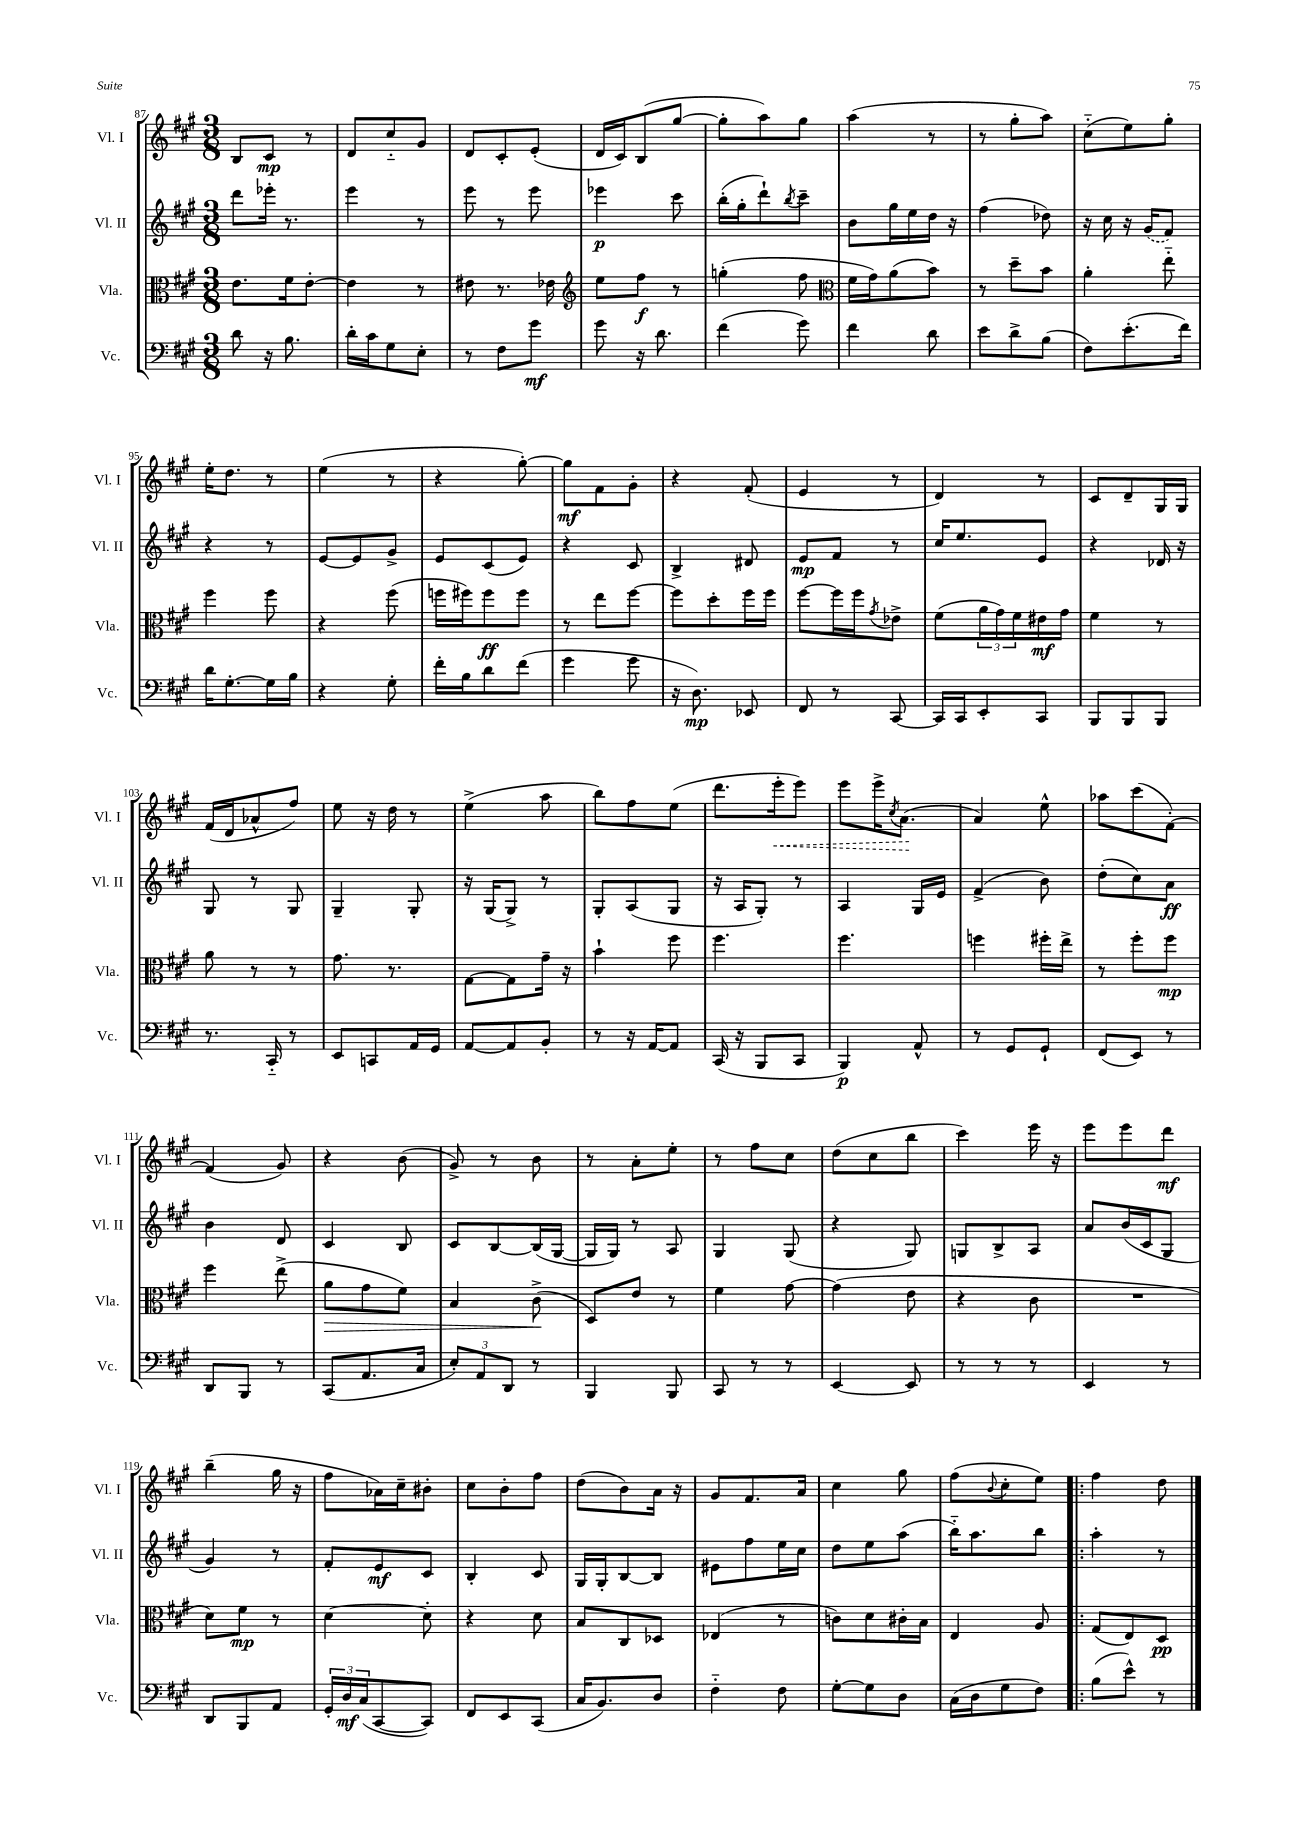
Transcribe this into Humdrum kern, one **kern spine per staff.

**kern	**kern	**kern	**kern
*staff4	*staff3	*staff2	*staff1
*clefF4	*clefC3	*clefG2	*clefG2
*k[f#c#g#]	*k[f#c#g#]	*k[f#c#g#]	*k[f#c#g#]
*M3/8	*M3/8	*M3/8	*M3/8
8d\	8.e\L	8ddd\L	8B/L
16r	.	16eee-'\Jk	8c#/J
8.B\	16f#\k	8.r	.
.	[8e'\J	.	8r
=	=	=	=
16d'\LL	4e\]	4eee\	8d/L
16c#\J	.	.	.
8G#\	.	.	8cc#'~/
8E'\J	8r	8r	8g#/J
=	=	=	=
8r	8e#\	8eee\	8d/L
8F#\L	8.r	8r	8c#'/
8g#\J	.	8eee\	(8e'/J
.	16e-\	.	.
=	=	=	=
*	*clefG2	*	*
8g#\	8ee\L	4eee-\	16d/LL
.	.	.	16c#/J)
16r	8ff#\J	.	(8B/
8.d\	.	.	.
.	8r	8ccc#\	[8gg#/J
=	=	=	=
(4f#\	(4gg'\	(16bb'\LL	8gg#'\]L
.	.	16gg#'\J	.
.	.	8ddd`\)	8aa\)
.	.	8qbb/	.
8g#\)	8ff#\	8ccc#~\J	8gg#\J
=	=	=	=
*	*clefC3	*	*
4f#\	16f#\LL	8b\L	(4aa\
.	16g#\J)	.	.
.	(8a\	16gg#\L	.
.	.	16ee\	.
8d\	8b\J)	16dd\JJ	8r
.	.	16r	.
=	=	=	=
8e\L	8r	(4ff#\	8r
8d^\	8dd~\L	.	8gg#'\L
(8B\J	8b\J	8dd-\)	8aa\J)
=	=	=	=
8F#\L)	4a'\	16r	(8cc#'~\L
.	.	16cc#\	.
(8.e'\	.	16r	8ee\)
.	.	(16g#/LK	.
.	8ee'~\	8f#/J)	8gg#'\J
16f#\Jk)	.	.	.
=	=	=	=
16d\LK	4ff#\	4r	16ee'\LK
[8.G#'\	.	.	8.dd\J
16G#\]L	8ff#\	8r	8r
16B\JJ	.	.	.
=	=	=	=
4r	4r	[8e/L	(4ee\
.	.	8e/]	.
8G#'\	(8ff#\	8g#^/J	8r
=	=	=	=
16f#'\LL	16ff\LL	8e/L	4r
16B\J	16ff#\J)	.	.
8d\	8ff#\	(8c#/	.
(8f#\J	8ff#\J	8e/J)	[8gg#'\)
=	=	=	=
4g#\	8r	4r	8gg#\]L
.	8ee\L	.	8f#\
8g#\	[8ff#\J	8c#/	8g#'\J
=	=	=	=
16r	8ff#\]L	4B^/	4r
8.D\)	.	.	.
.	8dd'\	.	.
8EE-/	16ff#\L	8d#/	(8f#'/
.	16ff#\JJ	.	.
=	=	=	=
8FF#/	[8ff#\L	8e/L	4e/
8r	16ff#\]L	8f#/J	.
.	16ff#\J	.	.
.	8qg#/	.	.
[8CC#/	8e-^\J	8r	8r
=	=	=	=
16CC#/]LL	(8f#\L	16cc#/LK	4d/)
16CC#/J	.	8.ee/	.
8EE'/	24a\L	.	.
.	24g#\)	.	.
.	24f#\	.	.
8CC#/J	16e#\	8e/J	8r
.	16g#\JJ	.	.
=	=	=	=
8BBB/L	4f#\	4r	8c#/L
8BBB/	.	.	8d~/
8BBB/J	8r	16d-/	16G#/L
.	.	16r	16G#/JJ
=	=	=	=
8.r	8a\	8G#/	(16f#/LL
.	.	.	16d/J
.	8r	8r	8a-^^/
16CC#'~/	.	.	.
8r	8r	8G#/	8ff#/J)
=	=	=	=
8EE/L	8.g#\	4G#~/	8ee\
8CC/	.	.	16r
.	8.r	.	16dd\
16AA/L	.	8G#'/	8r
16GG#/JJ	.	.	.
=	=	=	=
[8AA/L	[8G#\L	16r	(4ee^\
.	.	(16G#/LK	.
8AA/]	8G#\]	8G#^/J)	.
8BB'/J	16g#~\Jk	8r	8aa\
.	16r	.	.
=	=	=	=
8r	4b`\	8G#'/L	8bb\L)
16r	.	(8A/	8ff#\
[16AA/LK	.	.	.
8AA/]J	8ff#\	8G#/J	(8ee\J
=	=	=	=
(16CC#/	4.ff#\	16r	8.ddd\L
16r	.	16A/LK	.
8BBB/L	.	8G#'/J)	.
.	.	.	16eee'\k
8CC#/J	.	8r	8eee\J)
=	=	=	=
4BBB/)	4.ff#\	4A/	8eee\L
.	.	.	16eee^\K
.	.	.	8qcc#/
.	.	.	(8.a\J
8AA^^/	.	16G#/LL	.
.	.	16e/JJ	.
=	=	=	=
8r	4ff\	(4f#^/	4a/)
8GG#/L	.	.	.
8GG#`/J	16ff#'\LL	8b\)	8ee^^\
.	16ee^\JJ	.	.
=	=	=	=
(8FF#/L	8r	(8dd'\L	8aa-\L
8EE/J)	8ff#'\L	8cc#\)	(8ccc#\
8r	8ff#\J	8a\J	[8f#'\J)
=	=	=	=
8DD/L	4ff#\	4b\	(4f#/]
8BBB/J	.	.	.
8r	(8ee^\	8d/	8g#/)
=	=	=	=
(8CC#/L	8a\L	4c#/	4r
8.AA/	8g#\	.	.
.	8f#\J)	8B/	(8b\
16C#/Jk	.	.	.
=	=	=	=
12E'/L)	4B/	8c#/L	8g#^/)
12AA/	.	.	.
.	.	[8B/	8r
12DD/J	.	.	.
8r	(8c#^\	(16B/]L	8b\
.	.	[16G#/JJ	.
=	=	=	=
4BBB/	8D/L)	16G#/]LL	8r
.	.	16G#/JJ)	.
.	8e/J	8r	8a'\L
8BBB/	8r	8A/	8ee'\J
=	=	=	=
8CC#/	4f#\	4G#/	8r
8r	.	.	8ff#\L
8r	[8g#\	(8G#/	8cc#\J
=	=	=	=
[4EE/	(4g#\]	4r	(8dd\L
.	.	.	8cc#\
8EE/]	8e\	8G#/)	8bb\J
=	=	=	=
8r	4r	8G/L	4ccc#\)
8r	.	8B^/	.
8r	8c#\	8A/J	16eee\
.	.	.	16r
=	=	=	=
4EE/	4.r	8a/L	8eee\L
.	.	(16b/L	8eee\
.	.	16c#/J	.
8r	.	8G#/J	8ddd\J
=	=	=	=
8DD/L	8d\L)	4g#/)	(4bb~\
8BBB/	8f#\J	.	.
8AA/J	8r	8r	16gg#\
.	.	.	16r
=	=	=	=
24GG#'/LL	[4d\	8f#'/L	8ff#\L
24D/	.	.	.
(24C#/J	.	.	.
[8CC#/	.	8e/	16a-\L)
.	.	.	16cc#~\J
8CC#/]J)	8d'\]	8c#/J	8b#'\J
=	=	=	=
8FF#/L	4r	4B'/	8cc#\L
8EE/	.	.	8b'\
(8CC#/J	8d\	8c#/	8ff#\J
=	=	=	=
16C#/LK	8B/L	16G#/LL	(8dd\L
8.BB/)	.	16G#'/J	.
.	8C#/	[8B/	8b\)
8D/J	8D-/J	8B/]J	16a\Jk
.	.	.	16r
=	=	=	=
4F#'~\	(4E-/	8e#\L	8g#/L
.	.	8ff#\	8.f#/
8F#\	8r	16ee\L	.
.	.	16cc#\JJ	16a/Jk
=	=	=	=
[8G#'\L	8c\L)	8dd\L	4cc#\
8G#\]	8d\	8ee\	.
8D\J	16c#'\L	(8aa\J	8gg#\
.	16B\JJ	.	.
=	=	=	=
(16C#\LL	4E/	16bb'~\LK)	(8ff#\L
16D\J	.	8.aa\	.
.	.	.	8qqb/
8G#\	.	.	8cc#'\
8F#\J)	8A/	8bb\J	8ee\J)
=!|:	=!|:	=!|:	=!|:
(8B\L	(8G#/L	4aa'\	4ff#\
8e^^\J)	8E/)	.	.
8r	8D/J	8r	8dd\
==	==	==	==
*-	*-	*-	*-
